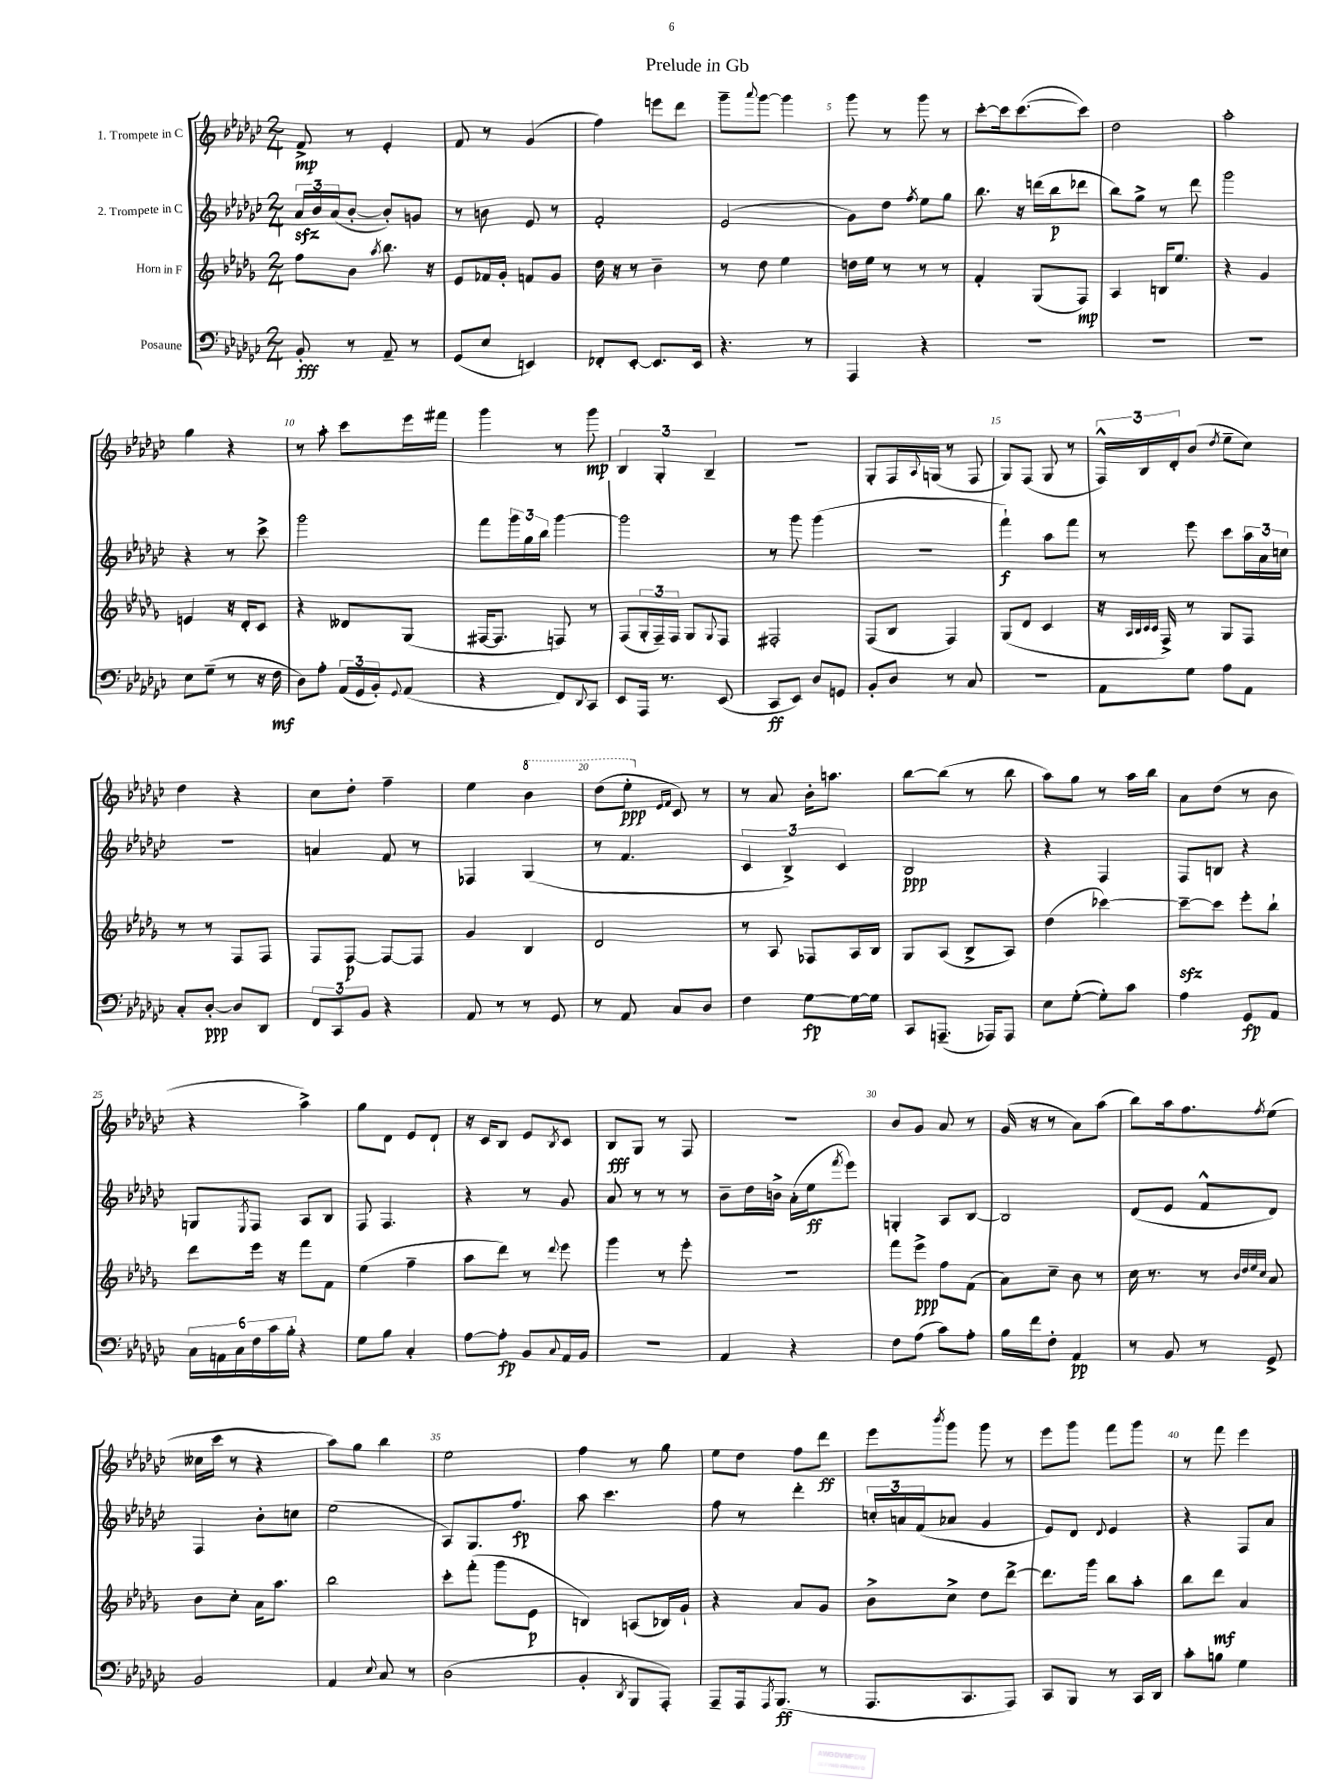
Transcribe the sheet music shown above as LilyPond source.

\header { title = "Prelude in Gb" }
<<
\new StaffGroup <<
\new Staff = "s0" \with { instrumentName = "1. Trompete in C" } {
    \clef treble \key ges \major \numericTimeSignature \time 2/4
    f'8->\mp r8 ees'4-. |
    f'8 r8 ges'4( |
    f''4) e'''8 des'''8 |
    ges'''8-- \appoggiatura { aes'''8 } ges'''8~ ges'''4 |
    ges'''8 r8 ges'''8 r8 |
    ces'''8~-. ces'''16 ces'''8.~( ces'''8) |
    des''2 |
    aes''2-. |
    ges''4 r4 |
    r8 aes''8-. ces'''8 ees'''16 fis'''16 |
    ges'''4 r8 ges'''8\mp |
    \tuplet 3/2 { bes4 ges4-. bes4-- } |
    R2 |
    ges8-. f16 \appoggiatura { aes8 } g16( r8 f8 |
    ges8) f8( ges8 r8 |
    \tuplet 3/2 { f16-^) bes16 des'16-. } bes'8( \acciaccatura { des''8 } ees''8-- ces''8) |
    des''4 r4 |
    ces''8 des''8-. f''4-- |
    ees''4 \ottava #1 bes''4 |
    des'''8( ees'''8-.\ppp \ottava #0 \grace { ees'16 f'16 } ces'8) r8 |
    r8 aes'8 bes'16-. a''8. |
    bes''8~ bes''8( r8 bes''8 |
    aes''8) ges''8 r8 aes''16 bes''16 |
    aes'8 des''8( r8 bes'8 |
    r4 aes''4->) |
    ges''8 des'8 ees'8 des'8-! |
    r16 ces'16 bes8 ees'8 \acciaccatura { bes8 } ces'8 |
    bes8\fff ges8 r8 f8 |
    R2 |
    bes'8 ges'8 aes'8 r8 |
    ges'16( r16 r8 aes'8) aes''8( |
    bes''8) aes''16 f''8. \acciaccatura { f''8 } ees''8( |
    ceses''16 ces'''16 r8 r4 |
    aes''8) ges''8 bes''4 |
    ees''2 |
    f''4 r8 ges''8 |
    ees''8 des''8 f''8 des'''8\ff |
    ees'''8 \acciaccatura { bes'''8 } ges'''8 ges'''8 r8 |
    ees'''8 ges'''8 f'''8 ges'''8 |
    r8 f'''8 ees'''4 \bar "|." |
}
\new Staff = "s1" \with { instrumentName = "2. Trompete in C" } {
    \clef treble \key ges \major \numericTimeSignature \time 2/4
    \tuplet 3/2 { aes'16\sfz bes'16 aes'16( } bes'8~-. bes'8-.) g'8 |
    r8 b'8 ees'8 r8 |
    f'2-. |
    ees'2( |
    ges'8) des''8 \acciaccatura { f''8 } ees''8 ges''8 |
    bes''8. r16 d'''16( bes''16\p des'''8 |
    bes''8) ges''8-> r8 des'''8 |
    ges'''2 |
    r4 r8 ces'''8-> |
    ges'''2 |
    f'''8 \tuplet 3/2 { ges'''16 ges''16 bes''16 } ges'''4~ |
    ges'''2 |
    r8 ges'''8 ges'''4( |
    R2 |
    f'''4-!\f) aes''8 f'''8 |
    r8 ees'''8 ces'''8 \tuplet 3/2 { aes''16 aes'16 c''16 } |
    r2 |
    a'4 f'8 r8 |
    fes4 ges4( |
    r8 f'4. |
    \tuplet 3/2 { ces'4 bes4->) ces'4 } |
    bes2\ppp |
    r4 f4 |
    f8 b8 r4 |
    g8 \acciaccatura { ees8 } f8 aes8 bes8 |
    f8 f4. |
    r4 r8 ges'8 |
    aes'8 r8 r8 r8 |
    bes'8-- des''16 b'16-> aes'16-.( ees''16\ff \acciaccatura { f'''8 } ees'''8) |
    g4-. aes8 bes8~ |
    bes2 |
    des'8( ees'8 f'8-^ des'8) |
    f4 bes'8-. c''8 |
    ees''2( |
    aes8) ges8. f''8.\fp |
    aes''8 ces'''4. |
    f''8 r8 des'''4-. |
    \tuplet 3/2 { c''16-. a'16 f'16( } aes'8 ges'4 |
    ees'8) des'8 \appoggiatura { des'8 } ees'4 |
    r4 f8 aes'8 \bar "|." |
}
\new Staff = "s2" \with { instrumentName = "Horn in F" } {
    \clef treble \key des \major \numericTimeSignature \time 2/4
    f''8 bes'8 \acciaccatura { aes''8 } bes''8. r16 |
    ees'8 fes'16 ges'16-. f'8 ges'8 |
    des''16 r16 r8 bes'4-- |
    r8 des''8 ees''4 |
    d''16 ees''16 r8 r8 r8 |
    f'4-. ges8( f8\mp) |
    aes4 b16 ees''8. |
    r4 ges'4 |
    e'4 r16 des'16-. c'8 |
    r4 deses'8 ges8( |
    fis16~ fis8. f8) r8 |
    f8( \tuplet 3/2 { ges16-. f16--) f16 } ges8 \appoggiatura { ges8 } f8 |
    fis2-. |
    f8( bes8 f4) |
    ges8( des'8 c'4 |
    r16 \grace { aes32 bes32 c'32 c'32 } f16->) r8 ges8 f8 |
    r8 r8 f8 f8 |
    f8 f8~\p f8~ f8 |
    ges'4 bes4 |
    des'2 |
    r8 aes8 fes8 aes16 bes16 |
    ges8 aes8( bes8-> aes8) |
    des''4( ces'''4~) |
    ces'''8~--\sfz ces'''8 ees'''8-. bes''8-! |
    des'''8 ees'''16 r16 f'''8 f'8 |
    ees''4( f''4-- |
    aes''8 des'''8) r8 \appoggiatura { des'''8 } ees'''8 |
    ges'''4 r8 ees'''8-. |
    R2 |
    f'''8 ees'''8->\ppp f''8 f'8( |
    aes'8) c''8-- bes'8 r8 |
    c''16 r8. r8 \grace { bes'32 des''32 ees''32 c''32 } aes'8 |
    bes'8 c''8-. aes'16 aes''8. |
    bes''2 |
    c'''8-. f'''8-.( ges'''8 ees'8\p |
    b4) a8( bes16) ges'16-! |
    r4 aes'8 ges'8 |
    bes'8-> c''8-> des''8 des'''8~-> |
    des'''8. ges'''16 bes''8 aes''8-. |
    bes''8 des'''8\mf aes'4 \bar "|." |
}
\new Staff = "s3" \with { instrumentName = "Posaune" } {
    \clef bass \key ges \major \numericTimeSignature \time 2/4
    bes,8-.\fff r8 aes,8-- r8 |
    ges,8( ees8 e,4) |
    fes,8-. ees,8~-. ees,8. ees,16 |
    r4. r8 |
    aes,,4 r4 |
    R2 |
    R2 |
    R2 |
    ees8 ges8--( r8 r16 f16\mf |
    des8) aes8-. \tuplet 3/2 { aes,16( ges,16 bes,16-.) } \appoggiatura { ges,8 } aes,8( |
    r4 f,8) \appoggiatura { des,8 } ces,8 |
    ees,8 aes,,16 r8. ees,8( |
    ces,8\ff ees,8) des8 g,8 |
    bes,8-. des8 r8 ces8 |
    R2 |
    aes,8 ges8 aes8 aes,8 |
    ces8-. des8~-.\ppp des8 des,8 |
    \tuplet 3/2 { f,8 ces,8 bes,8 } r4 |
    aes,8 r8 r8 ges,8 |
    r8 aes,8 ces8 des8 |
    f4 ges8~\fp ges16~ ges16 |
    ces,8 a,,8.--( aes,,16) aes,,8 |
    ees8 ges8~-.( ges8-.) ces'8 |
    aes4 ges,8\fp aes,8 |
    \tuplet 6/4 { ces16 a,16 ces16 f16 ces'16 bes16-. } r4 |
    ges8 bes8 ces4-. |
    aes8~ aes8-.\fp bes,8 \appoggiatura { ces8 } aes,16 bes,16 |
    R2 |
    aes,4 r4 |
    f8 aes8( ces'8) aes8-. |
    bes16 f'16 f8-. aes,4\pp |
    r8 bes,8 r8 ges,8-> |
    bes,2 |
    aes,4 \appoggiatura { ees8 } ces8 r8 |
    des2( |
    bes,4-. \acciaccatura { des,8 } bes,,8 aes,,8-.) |
    aes,,8-- aes,,16 \acciaccatura { aes,,8 } bes,,8.\ff( r8 |
    aes,,8. ces,8. aes,,8) |
    ces,8 bes,,8 r8 ces,16 des,16 |
    ces'8-. b8 ges4 \bar "|." |
}
>>
>>
\layout { \context { \Score \override BarNumber.break-visibility = ##(#f #t #t) barNumberVisibility = #(every-nth-bar-number-visible 5) } }
